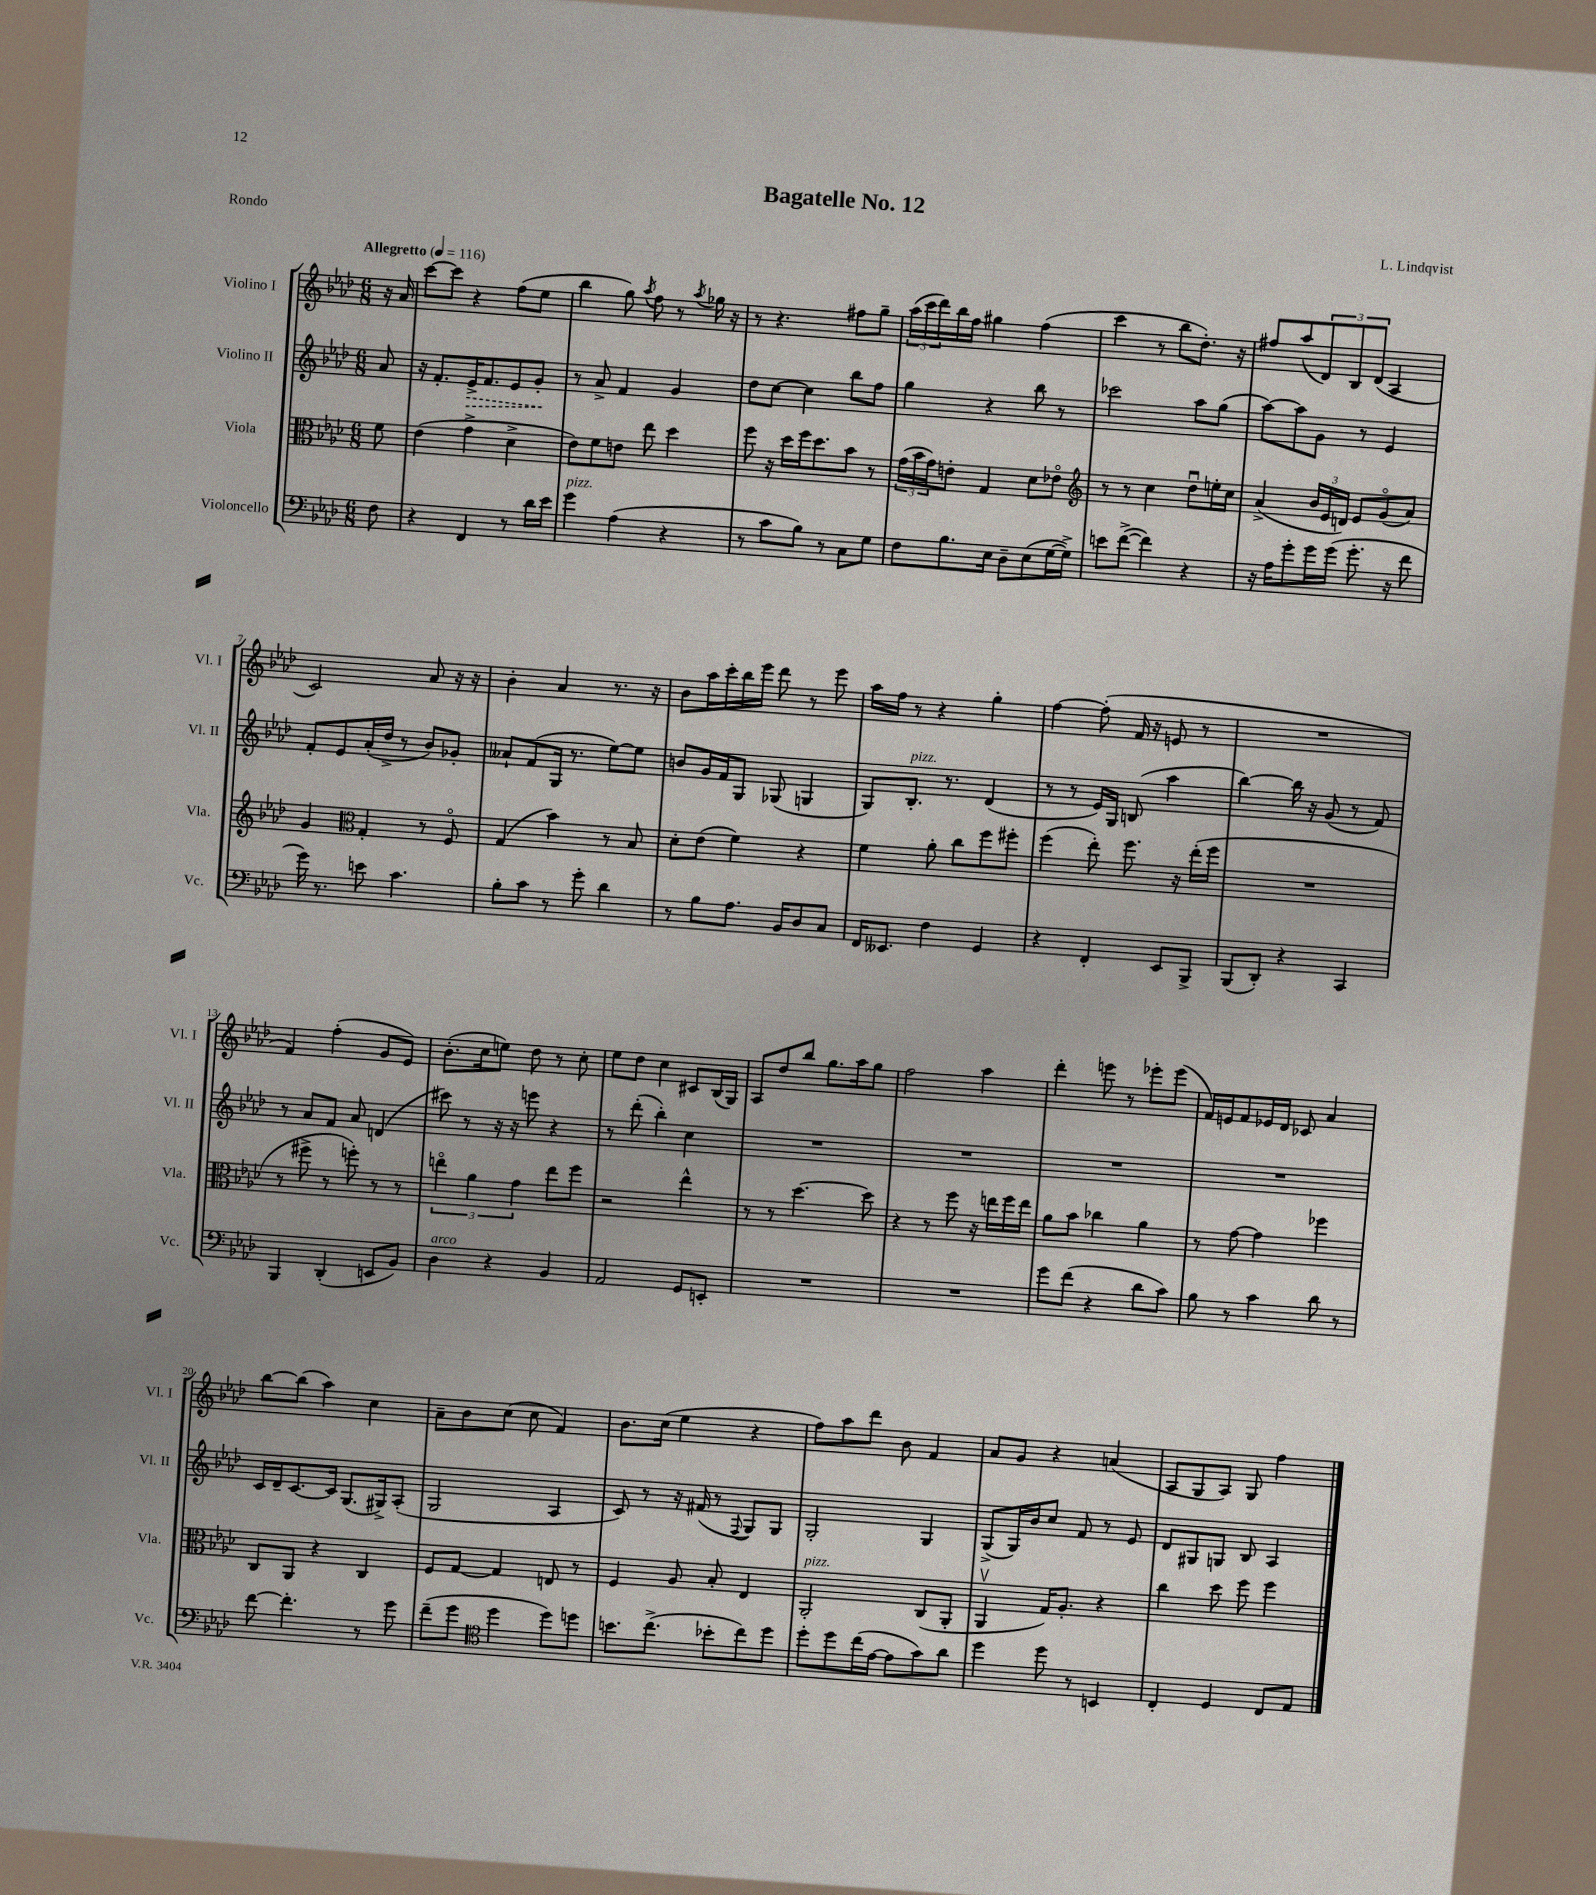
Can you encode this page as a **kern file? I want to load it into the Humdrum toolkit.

**kern	**kern	**kern	**dynam	**kern
*part4	*part3	*part2	*part2	*part1
*staff4	*staff3	*staff2	*staff2	*staff1
*I"Violoncello	*I"Viola	*I"Violino II	*	*I"Violino I
*I'Vc.	*I'Vla.	*I'Vl. II	*	*I'Vl. I
*clefF4	*clefC3	*clefG2	*	*clefG2
*k[b-e-a-d-]	*k[b-e-a-d-]	*k[b-e-a-d-]	*	*k[b-e-a-d-]
*M6/8	*M6/8	*M6/8	*	*M6/8
*MM116	*MM116	*MM116	*	*MM116
=	=	=	=	=
!	!	!	!	!LO:TX:a:B:t=Allegretto
8F\	8f\	8a-/	.	16r
.	.	.	.	16a-/
=1	=1	=1	=1	=1
4r	(4e-\	16r	.	[8ccc\L
.	.	8.f'/L	.	.
.	.	.	.	8ccc\J]
!	!	!	!LO:HP:b	!
4FF/	4g^\	16e-^/K	>	4r
.	.	8.f/	.	.
8r	4d-^\	8e-/	.	(8ff\L
16d-\LL	.	8g'/J	.	8ee-\J
16e-\JJ	.	.	.	.
.	.	.	]	.
=2	=2	=2	=2	=2
!LO:TX:a:i:t=pizz.	!	!	!	!
4g\	8e-\L)	8r	.	4bb-\
.	8f\	8a-^/	.	.
(4A-\	8en\J	4f/	.	8gg\)
.	.	.	.	8qaa-/
.	8ee-\	.	.	8ff\
4r	4dd-\	4g/	.	8r
.	.	.	.	8qaa-/
.	.	.	.	16gg-X\
.	.	.	.	16r
=3	=3	=3	=3	=3
8r	8ff\	8dd-\L	.	8r
8c\L	16r	[8cc\J	.	4.r
.	16dd-\LL	.	.	.
8B-\J)	16ff\J	4cc\]	.	.
.	8.dd-\	.	.	.
8r	.	.	.	.
8C\L	8b-\J	8bb-\L	.	8ff#X\L
8G\J	8r	8ff\J	.	8gg~\J
=4	=4	=4	=4	=4
8F\L	(24g\LL	4gg\	.	(24aa-\LL
.	24b-\	.	.	24ccc\
.	24g\J)	.	.	24ddd-\)
8.B-\	8en'\J	.	.	16bb-\
.	.	.	.	16ff\JJ
.	4G/	4r	.	4gg#X\
16E-\Jk	.	.	.	.
8D-~\L	.	.	.	.
(8E-\	8d-\L	8bb-\	.	(4ff\
[16G\L	8e-X\J	8r	.	.
16G^\JJ])	.	.	.	.
=5	=5	=5	=5	=5
*	*clefG2	*	*	*
8en\L	8r	2ccc-X\	.	4ccc\
([8f^\J	8r	.	.	.
4f\])	4cc\	.	.	8r
.	.	.	.	8bb-\L
4r	8dd-u\L	8aa-\L	.	8.dd-'\J)
.	16een'\L	(8gg\J	.	.
.	16cc\JJ	.	.	16r
=6	=6	=6	=6	=6
16r	(4a-^/	[8aa-\L)	.	8ff#X/L
16A-\KL	.	.	.	.
8g'\	.	8aa-\]	.	(8aa-/
16g\L	24b-/LL	8g\J	.	12d-/)
.	24e-/	.	.	.
(16g\JJ	.	.	.	.
.	24dn/JJ)	.	.	12B-/
8.g'\	8e-/L	8r	.	.
.	.	.	.	(12d-/J
.	(8g/	4e-/	.	4A-/
16r	.	.	.	.
8f\	8a-/J)	.	.	.
!!LO:LB:g=z
=7	=7	=7	=7	=7
16g\)	4g/	8f'/L	.	2c/)
8.r	.	.	.	.
.	.	8e-/	.	.
*	*clefC3	*	*	*
8en\	4G'/	(16a-'/L	.	.
.	.	16dd-^/JJ	.	.
4.c\	.	8r	.	.
.	8r	8b-/L)	.	8a-/
.	8F/	8g-X'/J	.	16r
.	.	.	.	16r
=8	=8	=8	=8	=8
8B-'\L	(4G/	8a--X`/L	.	4b-'\
8c\J	.	(8f/	.	.
8r	4b-\)	16G/Jk	.	4a-/
.	.	8.r	.	.
8g'\	.	.	.	.
4d-\	8r	[8ee-\L)	.	8.r
.	8B-/	8ee-\J]	.	.
.	.	.	.	16r
=9	=9	=9	=9	=9
8r	8d-'\L	8bn/L	.	8b-\L
8B-\L	(8e-\J	16g/L	.	16aa-\L
.	.	16f/J	.	16ccc'\
8.A-\J	4f\)	8G/J	.	16bb-\
.	.	.	.	16eee-\JJ
.	.	(8G-X/	.	8ddd-\
16BB-/KL	.	.	.	.
8D-/	4r	4Gn/	.	8r
8C/J	.	.	.	8eee-\
=10	=10	=10	=10	=10
16FF/KL	4f\	8G/L)	.	16aa-\LL
8.EE--X/J	.	.	.	16ff\JJ
!	!	!LO:TX:a:i:t=pizz.	!	!
.	.	8.B-'/J	.	8r
4F\	8a-'\	.	.	4r
.	.	8.r	.	.
.	8cc\L	.	.	.
4GG/	8ff\	(4d-/	.	4gg'\
.	8ff#X'\J	.	.	.
=11	=11	=11	=11	=11
4r	(4ff\	8r	.	[4ff\
.	.	8r	.	.
4FF'/	8ee-'\)	16e-/LL)	.	(8ff'\]
.	.	16G/JJ	.	.
.	8.ff\	(8Bn/	.	16f/
.	.	.	.	16r
8EE-/L	.	4aa-\	.	8en/
.	16r	.	.	.
8BBB-^/J	(16ee-'\LL	.	.	8r
.	16ff\JJ	.	.	.
=12	=12	=12	=12	=12
(8BBB-/L	2.r	[4bb-\)	.	2.r
8DD-'/J)	.	.	.	.
4r	.	16bb-\]	.	.
.	.	16r	.	.
.	.	(8g/	.	.
4CC/	.	8r	.	.
.	.	8f/)	.	.
!!LO:LB:g=z
=13	=13	=13	=13	=13
4BBB-/	8r	8r	.	4f/)
.	8ff#X^\	8a-/L	.	.
(4DD-'/	8r	8f/J	.	(4ff'\
.	8ffn'\)	8a-/	.	.
8EEn/L	8r	(4dn/	.	8g/L
8BB-/J)	8r	.	.	8e-/J)
=14	=14	=14	=14	=14
!LO:TX:a:i:t=arco	!	!	!	!
4D-\	6een\	8ccc#X\)	.	(8.b-'\L
.	.	8r	.	.
.	6a-\	.	.	.
.	.	.	.	16cc\k
4r	.	16r	.	8een\J)
.	.	16r	.	.
.	6g\	.	.	.
.	.	8eeen\	.	8dd-\
4BB-/	8ee\L	4r	.	8r
.	8ff\J	.	.	8cc'\
=15	=15	=15	=15	=15
2AA-/	2r	8r	.	8ee-\L
.	.	(8ddd-'\	.	8dd-\J
.	.	4bb-'\)	.	4cc\
8GG/L	4ee-^^\	4cc\	.	8c#X/L
8EEn'/J	.	.	.	(16B-/L
.	.	.	.	16G/JJ)
=16	=16	=16	=16	=16
2.r	8r	2.r	.	8A-/L
.	8r	.	.	8dd-/
.	[4.dd-\	.	.	8bb-/J
.	.	.	.	8.gg\L
.	.	.	.	16aa-\k
.	8dd-\]	.	.	8gg\J
=17	=17	=17	=17	=17
2.r	4r	2.r	.	2ff\
.	8r	.	.	.
.	8ff\	.	.	.
.	16r	.	.	4aa-\
.	16een\LL	.	.	.
.	16ff\	.	.	.
.	16ee\JJ	.	.	.
=18	=18	=18	=18	=18
8g\L	8a-\L	2.r	.	4ddd-'\
(8f\J	8b-\J	.	.	.
4r	4cc-X\	.	.	8eeen\
.	.	.	.	8r
8d-\L	4a-\	.	.	8eee-X'\L
8c\J)	.	.	.	(8eee-\J
=19	=19	=19	=19	=19
8B-\	8r	2.r	.	16f/LL)
.	.	.	.	16en/J
8r	[8g\	.	.	8f/
4c\	4g\]	.	.	16e-X/L
.	.	.	.	16d-/JJ
.	.	.	.	8c-X/
8d-\	4ff-X\	.	.	4a-/
8r	.	.	.	.
!!LO:LB:g=z
=20	=20	=20	=20	=20
[8f\	8C/L	16c/LL	.	[8bb-\L
.	.	16d-~/J	.	.
4.f'\]	8AA-/J	[8.c/	.	(8bb-\J]
.	4r	.	.	4aa-\)
.	.	16c/Jk]	.	.
.	.	(8.G/L	.	.
8r	4C/	.	.	4cc\
.	.	16G#X^/k)	.	.
8g\	.	(8A-'/J	.	.
=21	=21	=21	=21	=21
(8f~\L	8F/L	2G/	.	8a-~\L
8g\J	[8G/J	.	.	8b-\
*clefC4	*	*	*	*
4dd-\	4G/]	.	.	(8cc\J
.	.	.	.	8cc\
8dd-\L)	8En/	4A-/	.	4f/)
8ddn\J	8r	.	.	.
=22	=22	=22	=22	=22
8.bn\L	4F/	8c/)	.	8.b-\L
.	.	8r	.	.
(8.cc^\J	.	.	.	(16cc\Jk
.	8A-/	16r	.	4ee-\
.	.	(16f#X/	.	.
8b-X'\L	8B-'/	8r	.	.
.	.	8qqF/	.	.
8cc\)	4E-/	8G/L)	.	4r
8dd-\J	.	8G/J	.	.
=23	=23	=23	=23	=23
!	!LO:TX:a:i:t=pizz.	!	!	!
8dd-'\L	2AA-'/	2G'/	.	8ff\L)
8dd-\	.	.	.	8aa-\
(16cc\L	.	.	.	8ddd-\J
[16e-\JJ	.	.	.	.
8e-\L]	.	.	.	8b-\
8g\)	(8C/L	4G/	.	4f/
8a-\J	8AA-'/J	.	.	.
=24	=24	=24	=24	=24
4dd-\	4AA-v/	(8G^/L	.	8a-/L
.	.	16G/L)	.	8g/J
.	.	16b-/J	.	.
8dd-\	16G/KL)	8cc/J	.	4r
.	8.A-'/J	.	.	.
8r	.	8f/	.	.
4BBn/	4r	8r	.	(4an/
.	.	8e-/	.	.
=25	=25	=25	=25	=25
4C'/	4cc\	8d-/L	.	8A-/L
.	.	8G#X/	.	8G/
4D-/	8dd-\	8Gn/J	.	8A-/J)
.	8ff\	8B-/	.	8G/
8C/L	4ff\	4A-/	.	4ff\
8E-/J	.	.	.	.
==	==	==	==	==
*-	*-	*-	*-	*-
